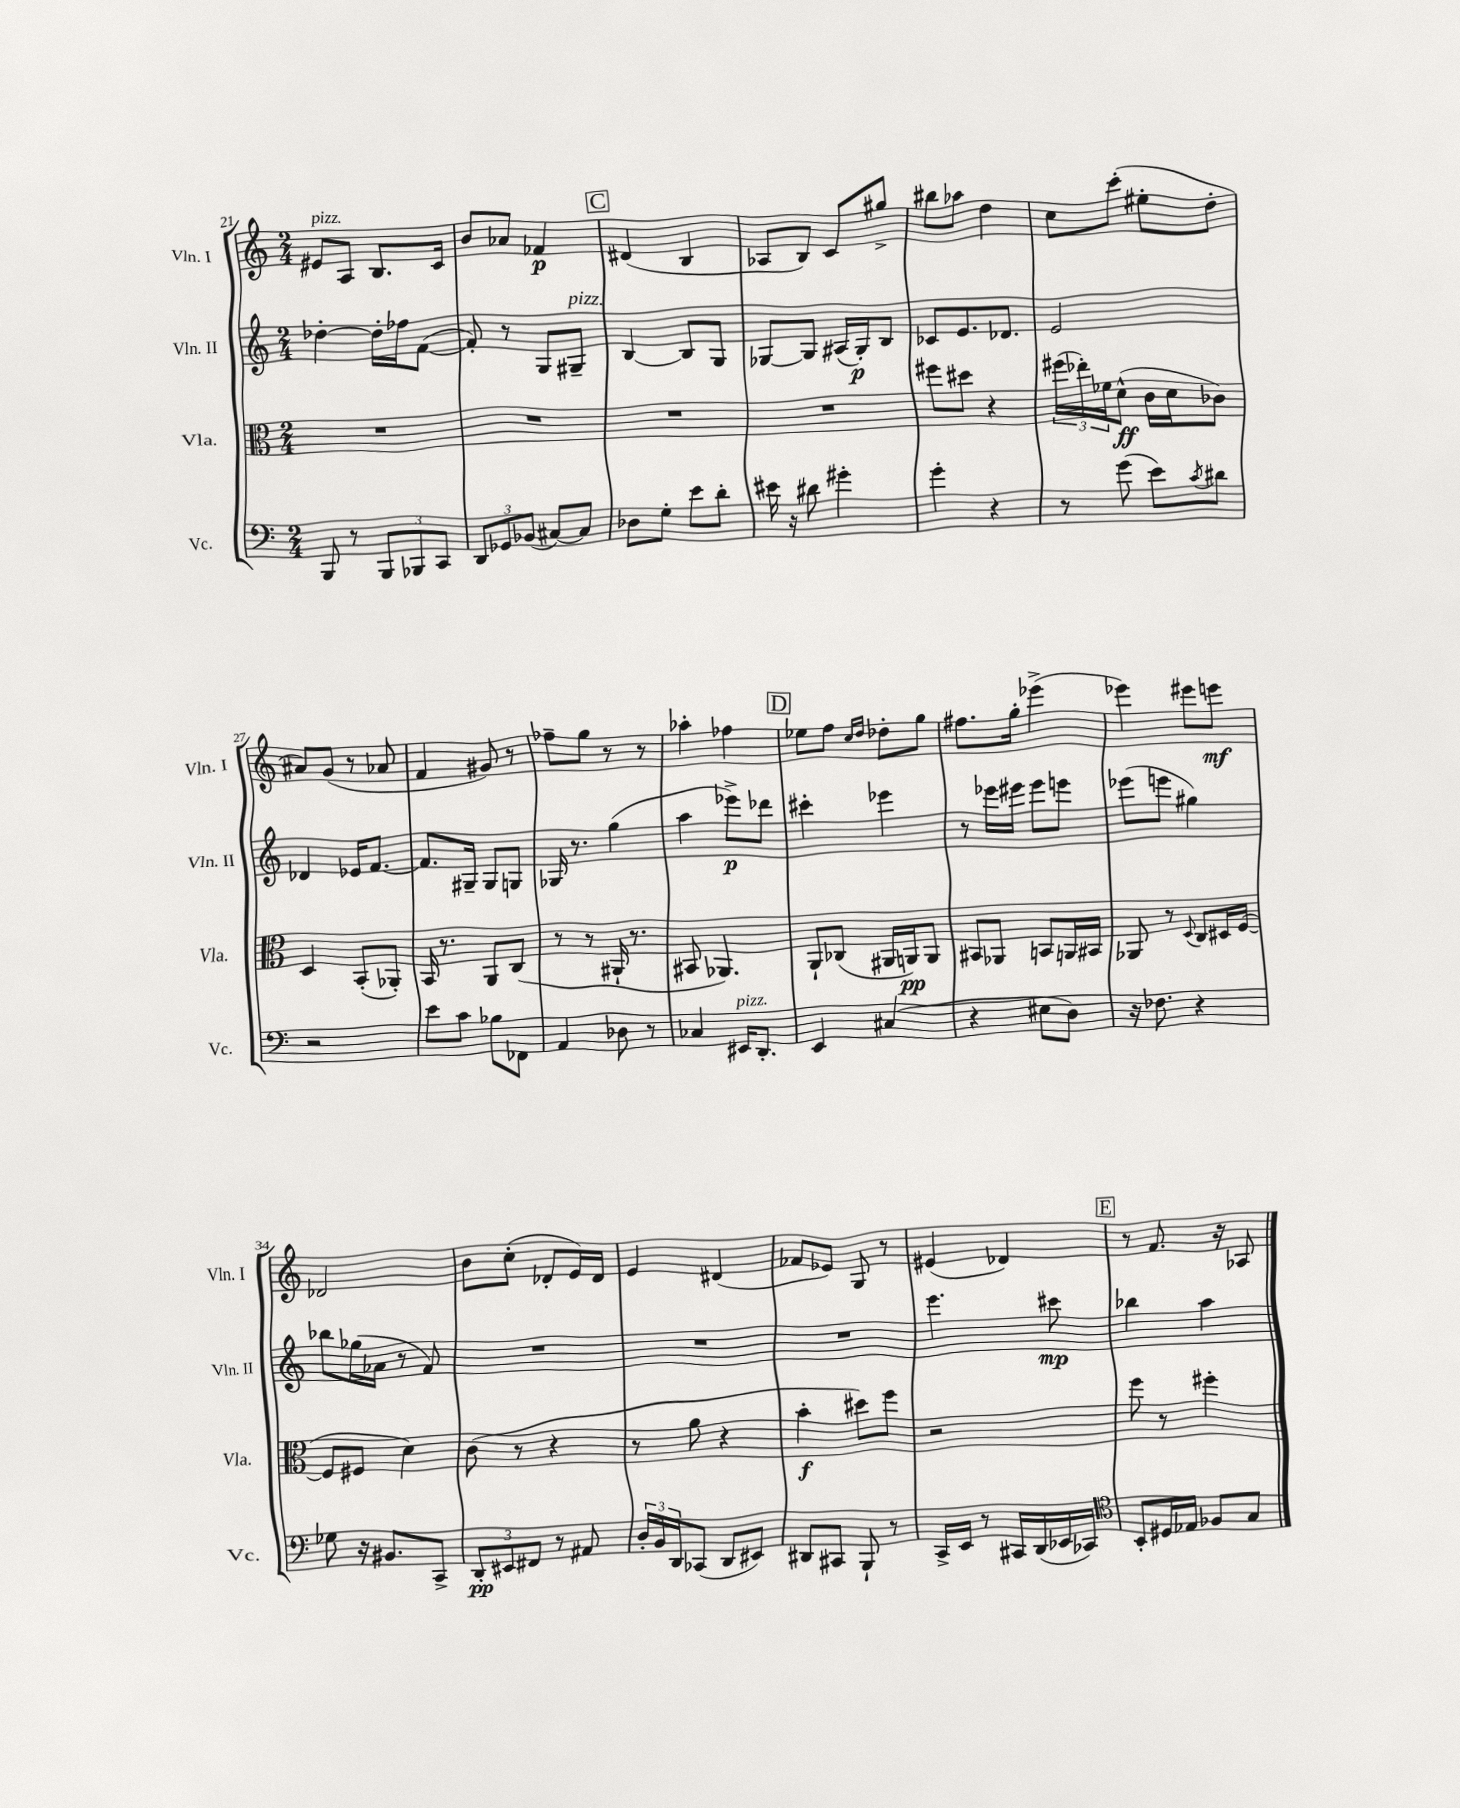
<<
\new StaffGroup <<
\new Staff = "s0" \with { instrumentName = "Vln. I" shortInstrumentName = "Vln. I" } {
    \clef treble \key c \major \numericTimeSignature \time 2/4
    eis'8^\markup { \italic "pizz." } a8 b8. c'16 |
    b'8 aes'8 fes'4\p |
    \mark \markup { \box "C" } dis'4( b4 |
    aes8 b8) c'8 gis''8-> |
    bis''8 aes''8 d''4 |
    c''8 c'''8-.( eis''8-. d''8-. |
    ais'8) g'8( r8 aes'8 |
    f'4 gis'8) r8 |
    fes''8-- g''8 r8 r8 |
    aes''4-. fes''4 |
    \mark \markup { \box "D" } ees''8 f''8 \grace { c''16 d''16 } des''8-. g''8 |
    fis''8. g''16-. ees'''4->( |
    ees'''4) eis'''8 e'''8\mf |
    des'2 |
    b'8 c''8-.( des'8-. e'16) des'16 |
    e'4 dis'4( |
    fes'8 ees'8) g8 r8 |
    eis'4( des'4) |
    \mark \markup { \box "E" } r8 f'8. r16 aes8 \bar "|." |
}
\new Staff = "s1" \with { instrumentName = "Vln. II" shortInstrumentName = "Vln. II" } {
    \clef treble \key c \major \numericTimeSignature \time 2/4
    des''4~-. des''16-. fes''16 f'8~( |
    f'8-.) r8 g8 gis8--^\markup { \italic "pizz." } |
    \mark \markup { \box "C" } b4~ b8 g8 |
    ges8~ ges8 ais16( ges16-.\p) b8 |
    ces'8 e'8. des'8. |
    e'2 |
    des'4 ees'16 f'8.~ |
    f'8. gis16-- gis8 g8 |
    ges16 r8. g''4( |
    a''4 ees'''8->\p) des'''8 |
    \mark \markup { \box "D" } cis'''4-. ees'''4 |
    r8 ees'''16 eis'''16 eis'''8 e'''8 |
    ees'''8( e'''8 gis''4) |
    bes''8 ges''16( aes'16 r8 f'8) |
    R2 |
    R2 |
    R2 |
    e'''4. cis'''8\mp |
    \mark \markup { \box "E" } bes''4 a''4 \bar "|." |
}
\new Staff = "s2" \with { instrumentName = "Vla." shortInstrumentName = "Vla." } {
    \clef alto \key c \major \numericTimeSignature \time 2/4
    R2 |
    R2 |
    \mark \markup { \box "C" } R2 |
    R2 |
    fis''8 dis''8 r4 |
    \tuplet 3/2 { fis''16( ees''16-.) fes'16 } d'8-^\ff( c'16 d'16 ces'8) |
    d4 b,8-.( aes,8-.) |
    b,16 r8. a,8 c8( |
    r8 r8 ais,16-! r8. |
    bis,8 aes,4.) |
    \mark \markup { \box "D" } a,8-! ces8( ais,16 a,16\pp) a,8 |
    bis,8 aes,8 b,8 a,16 bis,16 |
    aes,8 r8 \appoggiatura { d8 } c8 dis16 f16~( |
    f8 fis8 d'4) |
    c'8( r8 r4 |
    r8 a'8 r4 |
    b'4-.\f dis''8) f''8 |
    r2 |
    \mark \markup { \box "E" } f''8 r8 fis''4-. \bar "|." |
}
\new Staff = "s3" \with { instrumentName = "Vc." shortInstrumentName = "Vc." } {
    \clef bass \key c \major \numericTimeSignature \time 2/4
    b,,8 r8 \tuplet 3/2 { b,,8 bes,,8 c,8 } |
    \tuplet 3/2 { d,8 ges,8 bes,8( } cis8~) cis8 |
    \mark \markup { \box "C" } des8 g8-. e'8 d'8-. |
    eis'16 r16 dis'8 gis'4-. |
    g'4-. r4 |
    r8 g'8( e'8) \acciaccatura { c'8 } dis'8 |
    r2 |
    e'8 c'8 bes8 fes,8 |
    a,4 des8 r8 |
    ces4 eis,16^\markup { \italic "pizz." } d,8.-. |
    \mark \markup { \box "D" } e,4 cis4( |
    r4 eis8 d8) |
    r16 fes8. r4 |
    ges8 r16 bis,8. c,8-> |
    \tuplet 3/2 { d,8-.\pp eis,8 fis,8 } r8 ais,8 |
    \tuplet 3/2 { d16-. b,16 d,16 } ces,8( d,8 eis,8) |
    dis,8 cis,8 b,,8-! r8 |
    c,16-> e,16 r8 cis,16 d,16( ees,16 ces,16) |
    \mark \markup { \box "E" } \clef tenor b,8-. dis16 ees16 fes8 g8 \bar "|." |
}
>>
>>
\layout { \context { \Score currentBarNumber = #21 } }
